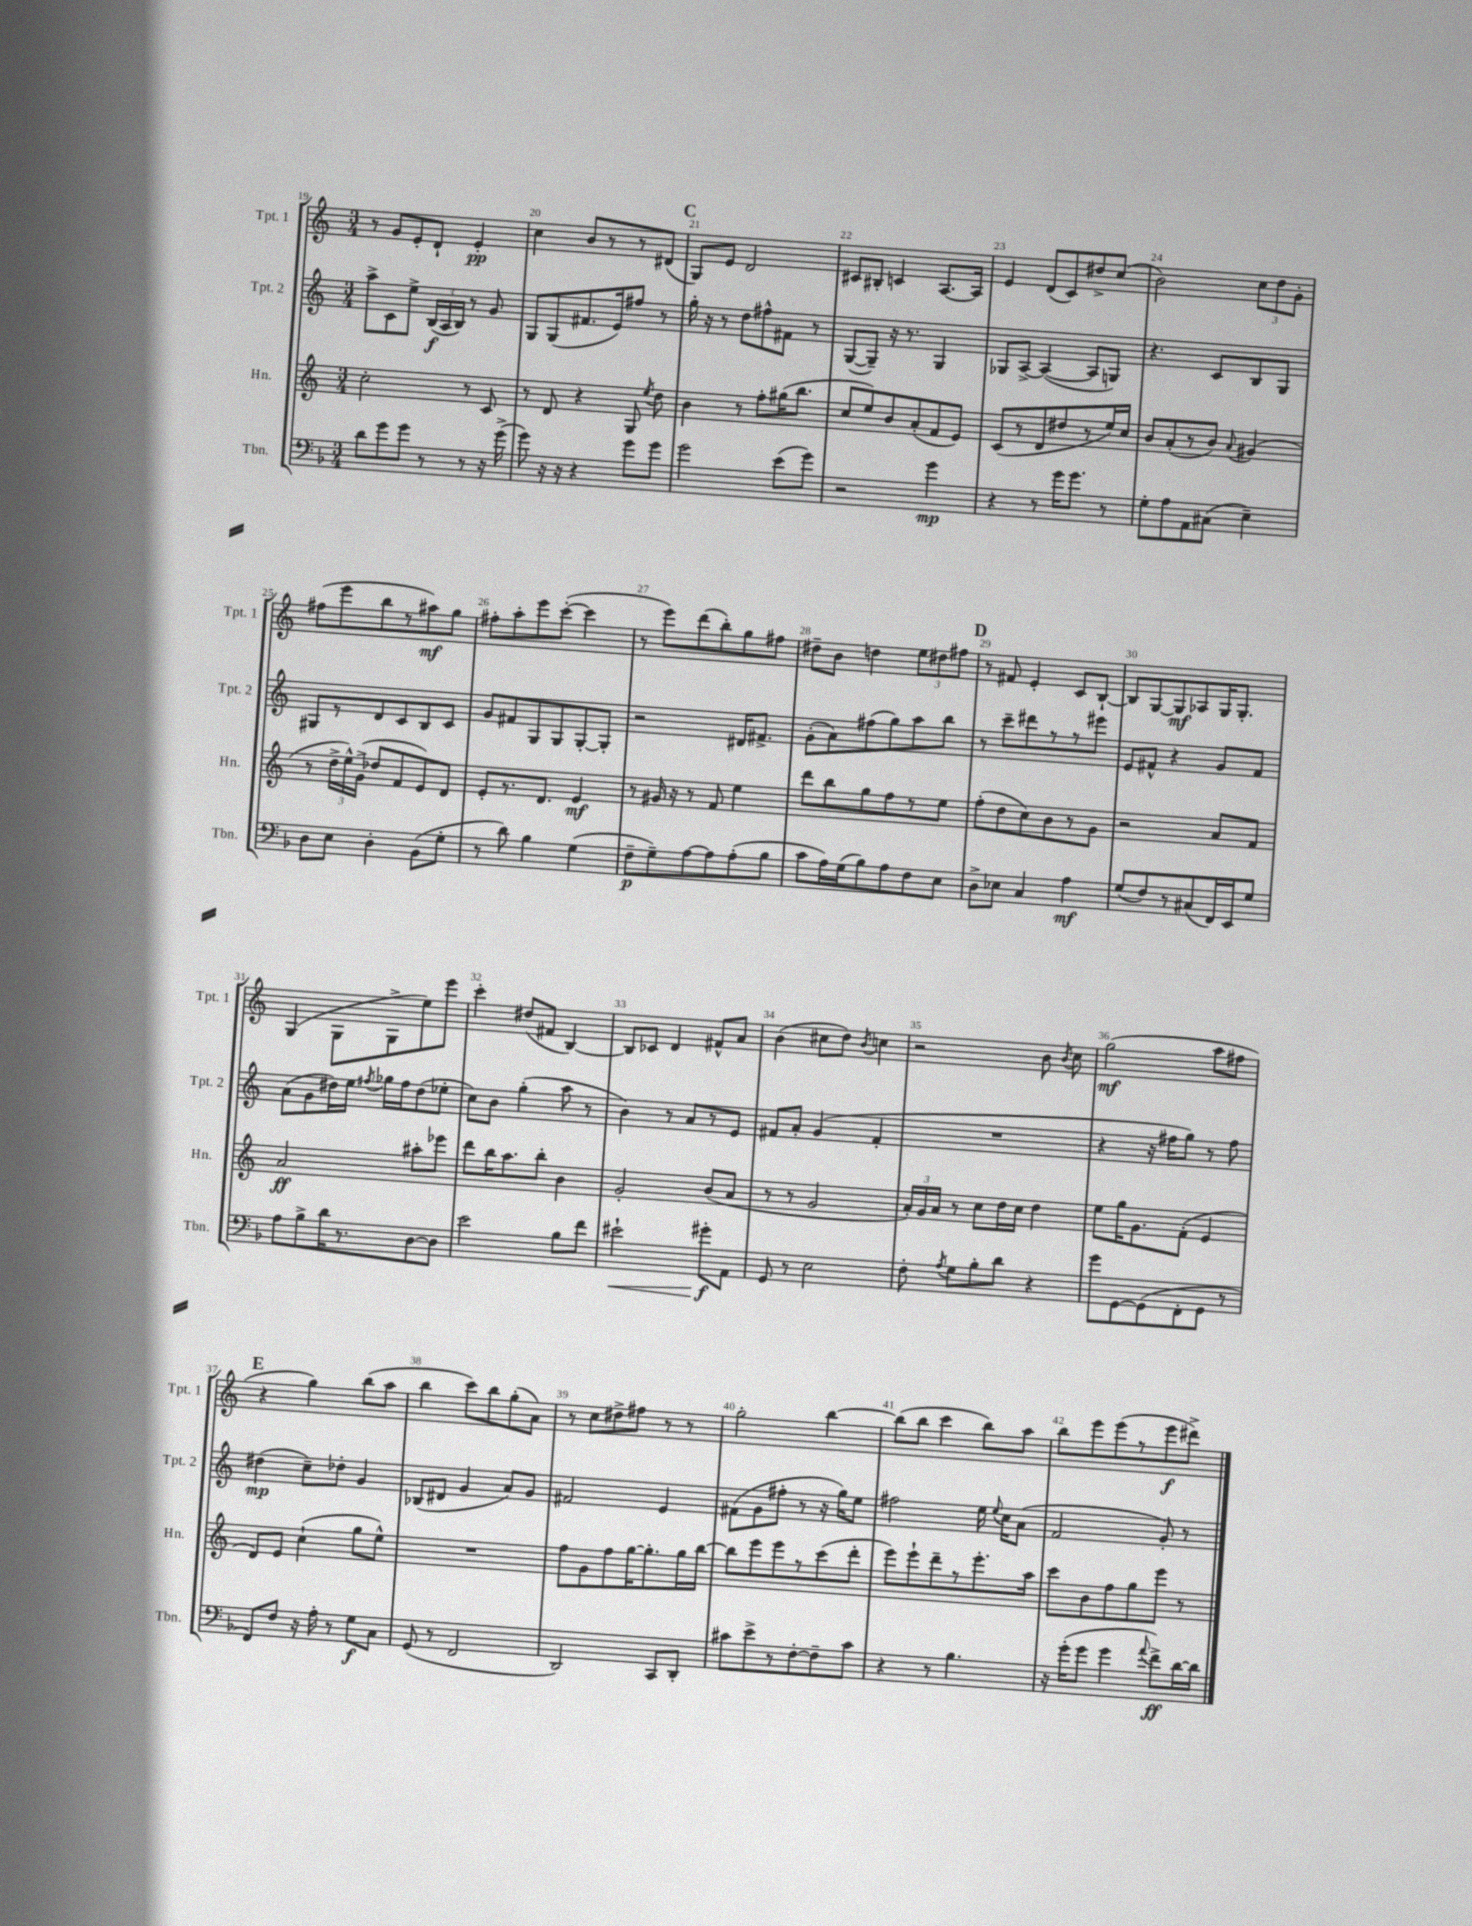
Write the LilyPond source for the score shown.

<<
\new StaffGroup <<
\new Staff = "s0" \with { instrumentName = "Tpt. 1" shortInstrumentName = "Tpt. 1" } {
    \clef treble \key c \major \numericTimeSignature \time 3/4
    \autoBeamOff r8 g'8[ e'8-. d'8]-! e'4-.\pp |
    c''4 b'8[ r8 r8 dis'8]( |
    \mark \markup { \bold "C" } g8[) e'8] d'2 |
    cis'8[ bis8]-. c'4 a8.[~ a16] |
    e'4 d'8[( c'8) dis''8-> c''8]( |
    b'2) \tuplet 3/2 { c''8[ d''8 g'8]-. } |
    fis''8[( e'''8 b''8 r8 ais''8\mf) g''8] |
    fis''8[-. a''8-. e'''8 c'''8]~-.( c'''4 |
    r8 e'''8[) d'''8( b''8-.) g''8 fis''8] |
    dis''8[-- b'8] d''4 \tuplet 3/2 { e''8[ dis''8 fis''8] } |
    \mark \markup { \bold "D" } r8 fis'8 e'4-. c'8[ b8]~-! |
    b8[ g8~ g8\mf aes8 g16 g8.]-. |
    g4( g8[ g8-> e''8) e'''8] |
    c'''4-. dis''8[( fis'8] b4~) |
    b8[ ces'8] d'4 fis'8[-^ a'8] |
    b'4( cis''8[ d''8]) \acciaccatura { b'8 } c''4 |
    r2 b'8 \acciaccatura { b'8 } c''8 |
    g''2\mf( a''8[ fis''8] |
    \mark \markup { \bold "E" } r4 g''4) b''8[( a''8] |
    b''4 c'''8[) b''8 g''8-.( a'8]) |
    r8 c''8[ dis''8-> fis''8] r8 r8 |
    g''2-. b''4~ |
    b''8[( b''8] c'''4 b''8[) a''8] |
    b''8[ e'''8 e'''8( r8 e'''8\f dis'''8]->) \bar "|." |
}
\new Staff = "s1" \with { instrumentName = "Tpt. 2" shortInstrumentName = "Tpt. 2" } {
    \clef treble \key c \major \numericTimeSignature \time 3/4
    \autoBeamOff a''8[-> c'8 e''8]-> \tuplet 3/2 { b16[\f( a16 b16]) } r8 g'8 |
    g8[ g8( fis'8. e'16) fis''8] r8 |
    \mark \markup { \bold "C" } g''16-. r16 r8 d''8[ fis''8-^ fis'8] r8 |
    g8[~( g8]--) r16 r8. g4 |
    ges8[ a8]~-> a4~( a8[ g8]) |
    r4. c'8[ b8 g8] |
    gis8[ r8 d'8 c'8 b8 c'8] |
    g'8[ fis'8 g8 g8 g8~-. g8]-. |
    r2 dis'16[ fis'8.]-> |
    g'8[-.( a'8) fis''8( g''8) a''8 b''8] |
    \mark \markup { \bold "D" } r8 c'''8[-- dis'''8 r8 r8 eis'''8] |
    e'8[ fis'8]-^ r4 g'8[ fis'8] |
    a'8[( g'8 dis''16) e''16] \acciaccatura { fis''8 } ges''16[ fis''16 dis''8( ees''8]-. |
    c''8[) b'8] g''4-.( a''8 r8 |
    b'4) r8 a'8[ r8 e'8] |
    fis'8[ a'8]-. g'4( fis'4-. |
    R2. |
    r4 r16 fis''16[ g''8]) r8 fis''8 |
    \mark \markup { \bold "E" } dis''4\mp( c''8[--) des''8]-. g'4 |
    bes8[( dis'8] g'4 a'8[) g'8] |
    fis'2 e'4 |
    fis'8[( g'8 fis''8]-. r8 r16 g''16[) e''8] |
    fis''2 e''16 \appoggiatura { e''8 } c''16[ a'8]( |
    f'2 g'8-.) r8 \bar "|." |
}
\new Staff = "s2" \with { instrumentName = "Hn." shortInstrumentName = "Hn." } {
    \clef treble \key c \major \numericTimeSignature \time 3/4
    \autoBeamOff c''2-. r8 c'8 |
    r8 d'8 r4 g8 \acciaccatura { e''8 } d''8 |
    \mark \markup { \bold "C" } b'4 r8 f''8[-. gis''16( b''8.] |
    c''8[ e''8) b'8 a'8-.( f'8 e'8]) |
    c'8[( r8 d'8 dis''8 r8 e''16) c''16] |
    b'8[ a'8-.( r8 b'8]) \appoggiatura { a'8 } gis'4( |
    r8 \tuplet 3/2 { d''16[-> e''16-^) g'16]->( } des''8[ f'8 e'8) d'8] |
    e'8[-. r8. d'8.] e'4\mf |
    r8 gis'16 r16 r8 f'8 e''4 |
    d'''8[ b''8 g''8 f''8 r8 e''8] |
    \mark \markup { \bold "D" } f''8[-.( d''8 c''8) b'8 r8 g'8] |
    r2 a'8[ f'8] |
    a'2\ff ais''8[-. ees'''8] |
    d'''8[ b''16 a''8. b''8]-. b'4 |
    g'2-. b'8[( a'8] |
    r8 r8 g'2 |
    \tuplet 3/2 { a'16[-.) g'16 a'16] } r8 c''8[ d''16 c''16] d''4 |
    e''8[ g''16 g'8. f'8]-.( e'4 |
    \mark \markup { \bold "E" } d'8[) e'8] c''4-!( g''8[ e''8]-^) |
    R2. |
    f''8[ g'8 f''8 g''16~ g''8.-. g''16 b''16]~ |
    b''8[ e'''8 e'''8 r8 c'''8( d'''8]-. |
    e'''8[) e'''8-! d'''8-- r8 e'''8.-. a''16] |
    c'''8[ b'8 f''8 g''8 e'''8] r8 \bar "|." |
}
\new Staff = "s3" \with { instrumentName = "Tbn." shortInstrumentName = "Tbn." } {
    \clef bass \key f \major \numericTimeSignature \time 3/4
    \autoBeamOff d'8[ g'8 g'8] r8 r8 r16 g'16->( |
    g'8) r16 r16 r4 g'8[ g'8] |
    \mark \markup { \bold "C" } g'2 e'8[( g'8]) |
    r2 g'4\mp |
    r4 r8 g'16[ g'8.] r8 |
    g8[-. a8 a,8 cis8]( e4--) |
    d8[ e8] d4-. bes,8[( g8]-. |
    r8 d'8) bes4 g4( |
    f8[--\p g8--) a8~ a8 a8-.( bes8] |
    c'8[ a16) g16( bes8) a8 f8 e8] |
    \mark \markup { \bold "D" } d8[-> ees8] c4 a4\mf |
    g8[( f8) r8 cis8( f,16) e,16 g8] |
    a8[ bes8-> d'16 r8. d8~ d8] |
    e'2 bes8[ f'8] |
    eis'2-!\< gis'8[-.\f\! a,8] |
    g,8 r8 e2 |
    f8-. \acciaccatura { a8 } g8[ bes8-. d'8] r4 |
    g'8[ g,8~ g,8( f,8-. g,8] r8 |
    \mark \markup { \bold "E" } f,8[) f8] r16 a16-. r8 g8[\f c8] |
    g,8( r8 f,2 |
    d,2) c,8[ d,8]-. |
    cis'8[ e'8-> r8 f8~-. f8-- cis'8] |
    r4 r8 bes4. |
    r16 g'16[-.( g'8] g'4 \appoggiatura { a'8 } f'8[->\ff) d'16~ d'16] \bar "|." |
}
>>
>>
\layout { \context { \Score currentBarNumber = #19 \override BarNumber.break-visibility = ##(#f #t #t) barNumberVisibility = #all-bar-numbers-visible } }
